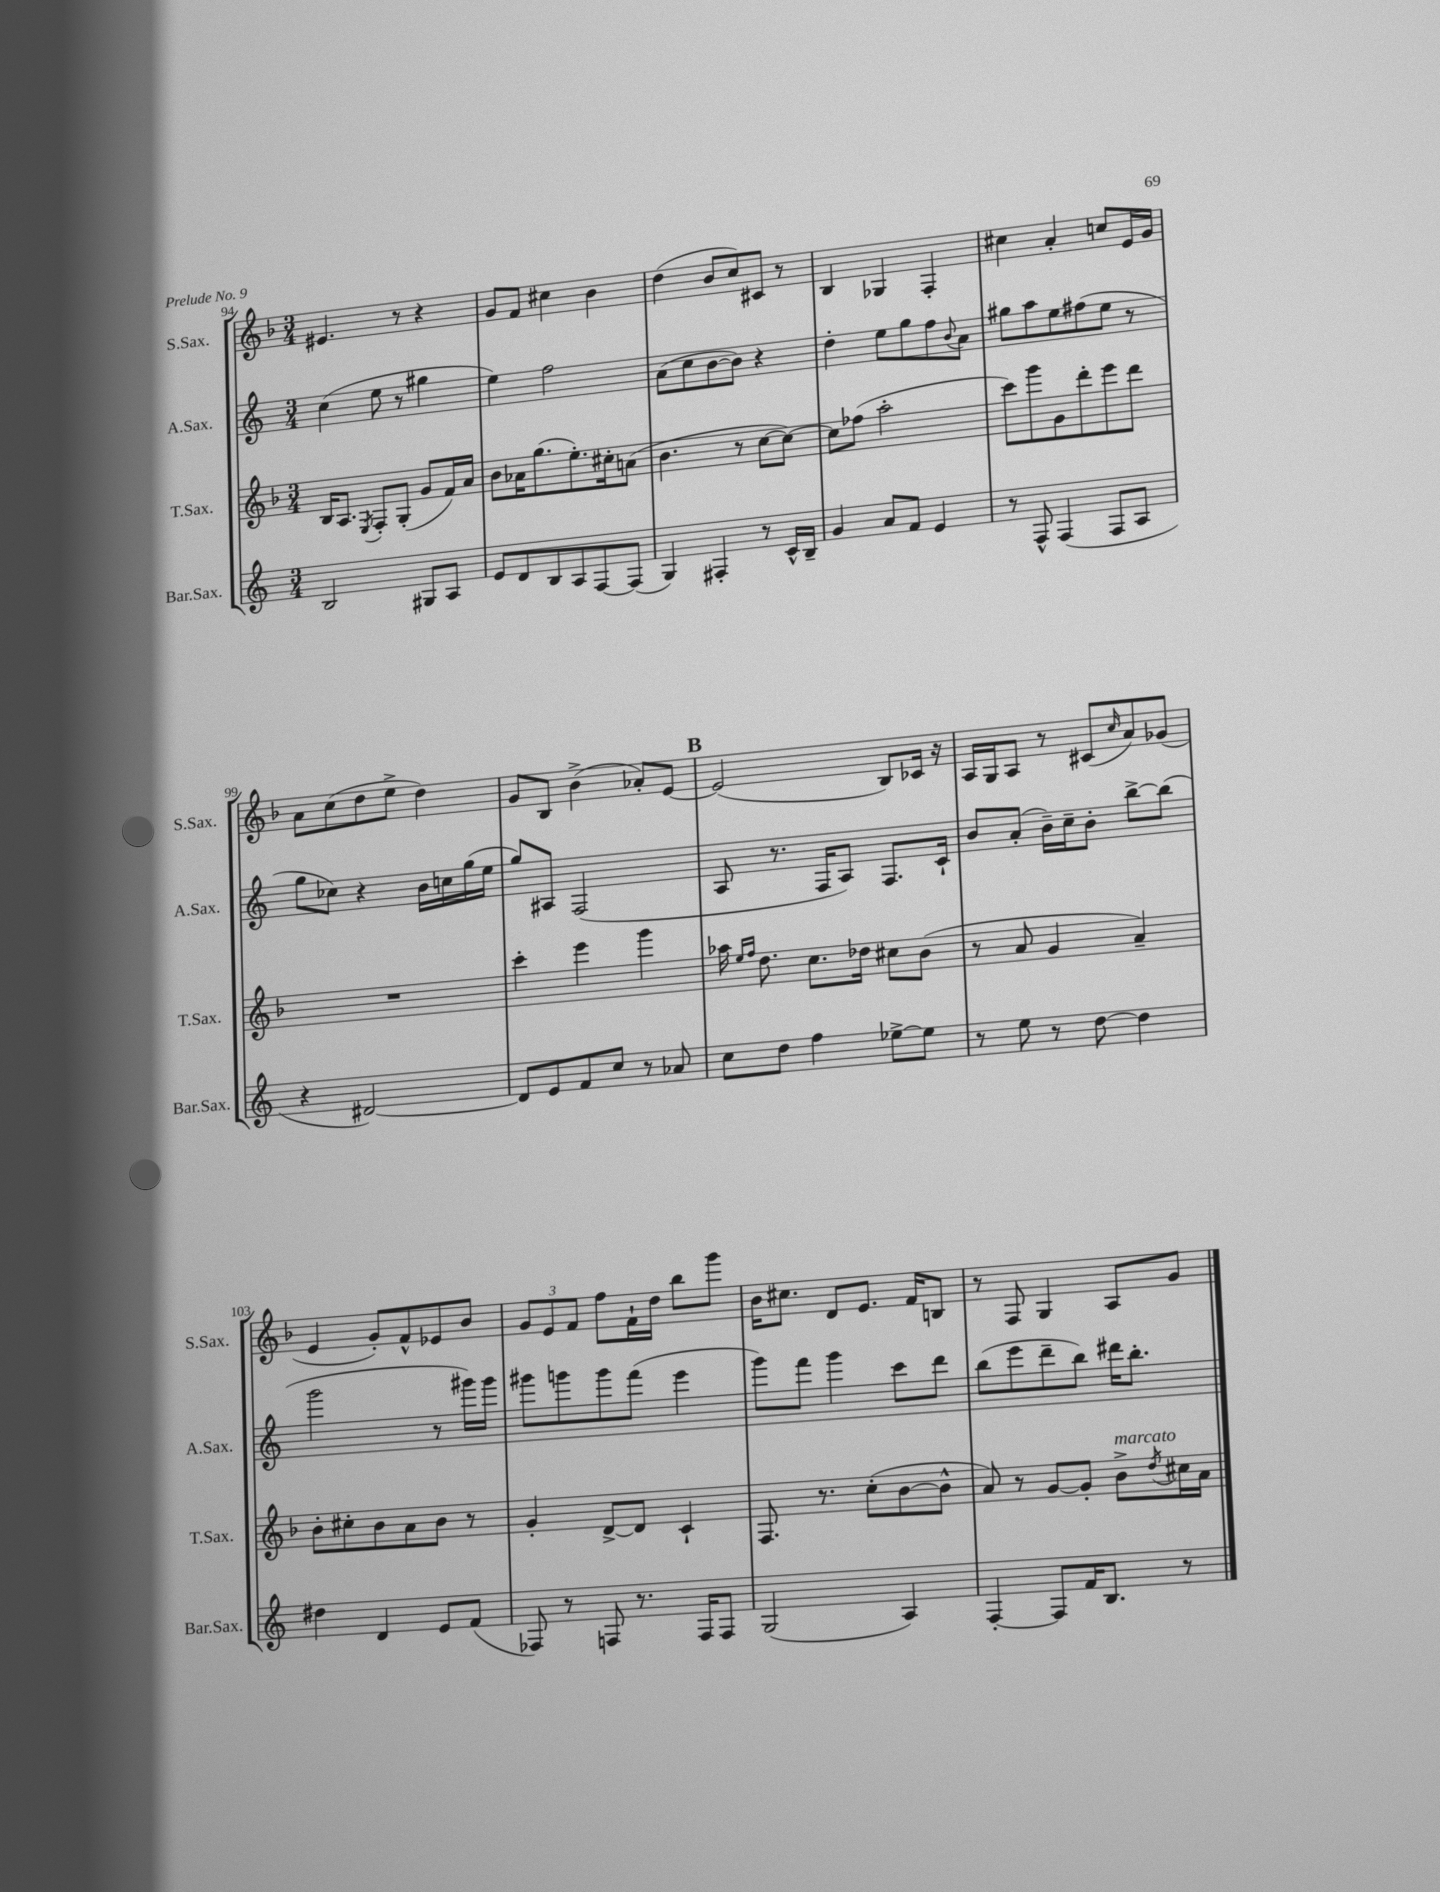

**kern	**kern	**kern	**kern
*part4	*part3	*part2	*part1
*staff4	*staff3	*staff2	*staff1
*I"Bar.Sax.	*I"T.Sax.	*I"A.Sax.	*I"S.Sax.
*I'Bar.Sax.	*I'T.Sax.	*I'A.Sax.	*I'S.Sax.
*clefG2	*clefG2	*clefG2	*clefG2
*k[]	*k[b-]	*k[]	*k[b-]
*M3/4	*M3/4	*M3/4	*M3/4
=94	=94	=94	=94
2B/	16B-/KL	(4cc\	4.e#X/
.	8.A/J	.	.
.	8qE/	.	.
.	8F'/L	8ee\	.
.	(8G'/J	8r	8r
8G#X/L	8g/L	4gg#X\	4r
8A/J	16f/L)	.	.
.	16a/JJ	.	.
=95	=95	=95	=95
8e/L	8b-\L	4ee\)	8g/L
8d/	16a-X\K	.	8f/J
.	(8.gg\	.	.
8B/	.	2ff\	4cc#X\
8A/	8.ee'\)	.	.
[8F/	.	.	4b-\
.	16cc#X'\k	.	.
(8F/J]	(8an\J	.	.
=96	=96	=96	=96
4G/)	4.b-\	(8a\L	(4dd\
.	.	8cc\	.
4F#X'/	.	[8b\	8b-/L
.	8r	8b\J])	8cc/)
8r	[8cc\L	4r	8c#X/J
16c^^/LL	8cc\J_)	.	8r
16B~/JJ	.	.	.
=97	=97	=97	=97
4g/	8cc\L]	4dd'\	4B-/
.	(8ff-X\J	.	.
8a/L	2aa'\	8ee\L	4G-X/
8f/J	.	8gg\	.
4e/	.	8ff\	4F'/
.	.	8qqb/	.
.	.	8a\J	.
=98	=98	=98	=98
8r	8ccc\L)	8gg#X\L	4cc#X\
8F^^/	8ggg\	8aa\	.
(4F/	8g\	8ee\	4a'/
.	8ddd'\	(8ff#X\	.
8F/L	8eee\	8ee\J	8ccn/L
8A/J	8ddd\J	8r	16e/L
.	.	.	16g/JJ
!!LO:LB:g=z
=99	=99	=99	=99
4r	2.r	8gg\L	8a\L
.	.	8cc-X\J)	(8cc\
[2d#X/)	.	4r	8dd\
.	.	.	8ee^\J
.	.	16b\LL	4dd\)
.	.	16ccn\	.
.	.	(16gg\	.
.	.	16ee\JJ	.
=100	=100	=100	=100
8d#/L]	4ccc'\	8gg/L)	8g/L
8e/	.	8A#X/J	8B-/J
8f/	4eee\	(2F/	(4b-^\
8cc/J	.	.	.
8r	4ggg\	.	8a-X'/L)
8a-X/	.	.	[8e/J
!!LO:REH:place=s1:t=B
=101	=101	=101	=101
8cc\L	16aa-X\	8A/	(2e/]
.	16qqee/LL	.	.
.	16qqff/JJ	.	.
.	8.dd\	.	.
8dd\J	.	8.r	.
4ff\	8.cc\L	.	.
.	.	16F/KL	.
.	.	8A/J)	.
.	16dd-X\Jk	.	.
[8ee-X^\L	8cc#X\L	8.F/L	8B-/L)
8ee-\J]	(8b-\J	.	16c-X/Jk
.	.	16c`/Jk	16r
=102	=102	=102	=102
8r	8r	8b/L	16A/LL
.	.	.	16G/J
8ee\	8a/	(8a'/J	8A/J
8r	4g/	16b~\LL)	8r
.	.	16cc~\J	.
[8dd\	.	8b'\J	(8c#X/L
.	.	.	16qqcc/
4dd\]	4a~/)	[8bb^\L	8a/)
.	.	(8bb\J]	(8g-X/J
!!LO:LB:g=z
=103	=103	=103	=103
4dd#X\	8b-'\L	2ggg\	4e/
.	8cc#X'\	.	.
4d/	8b-\	.	8g'/L)
.	8a\	.	8f^^/
8e/L	8b-\J	8r	8e-X/
(8f/J	8r	16ggg#X\LL)	8b-/J
.	.	16ggg#\JJ	.
=104	=104	=104	=104
8F-X/)	4g'/	8ggg#X\L	12g/L
.	.	.	12e/
8r	.	8gggn\	.
.	.	.	12f/J
8Fn/	[8d^/L	8ggg\	8ff\L
8.r	8d/J]	(8fff\J	16f`\L
.	.	.	16dd\JJ
.	4c`/	4eee\	8bb-\L
16F/KL	.	.	.
8F/J	.	.	8ggg\J
=105	=105	=105	=105
(2G/	8.F/	8ggg\L)	16b-\KL
.	.	.	8.cc#X\J
.	.	8fff\J	.
.	8.r	.	.
.	.	4ggg\	8d/L
.	(8cc'\L	.	8.e/J
4A/)	[8b-\	8ccc\L	.
.	.	.	16f/KL
.	8b-^^\J]	8ddd\J	8Bn/J
=106	=106	=106	=106
[4F'/	8a/)	(8bb\L	8r
.	8r	8eee\	8F/
8F/L]	[8g/L	8ddd~\	4G/
16f/K	8g'/J]	8bb\J)	.
8.B/J	.	.	.
!	!LO:TX:a:i:t=marcato	!	!
.	8b-^\L	16ddd#X\KL	8A/L
.	.	8.bb'\J	.
.	8qdd/	.	.
8r	16cc#X\L	.	8g/J
.	16a\JJ	.	.
==	==	==	==
*-	*-	*-	*-
